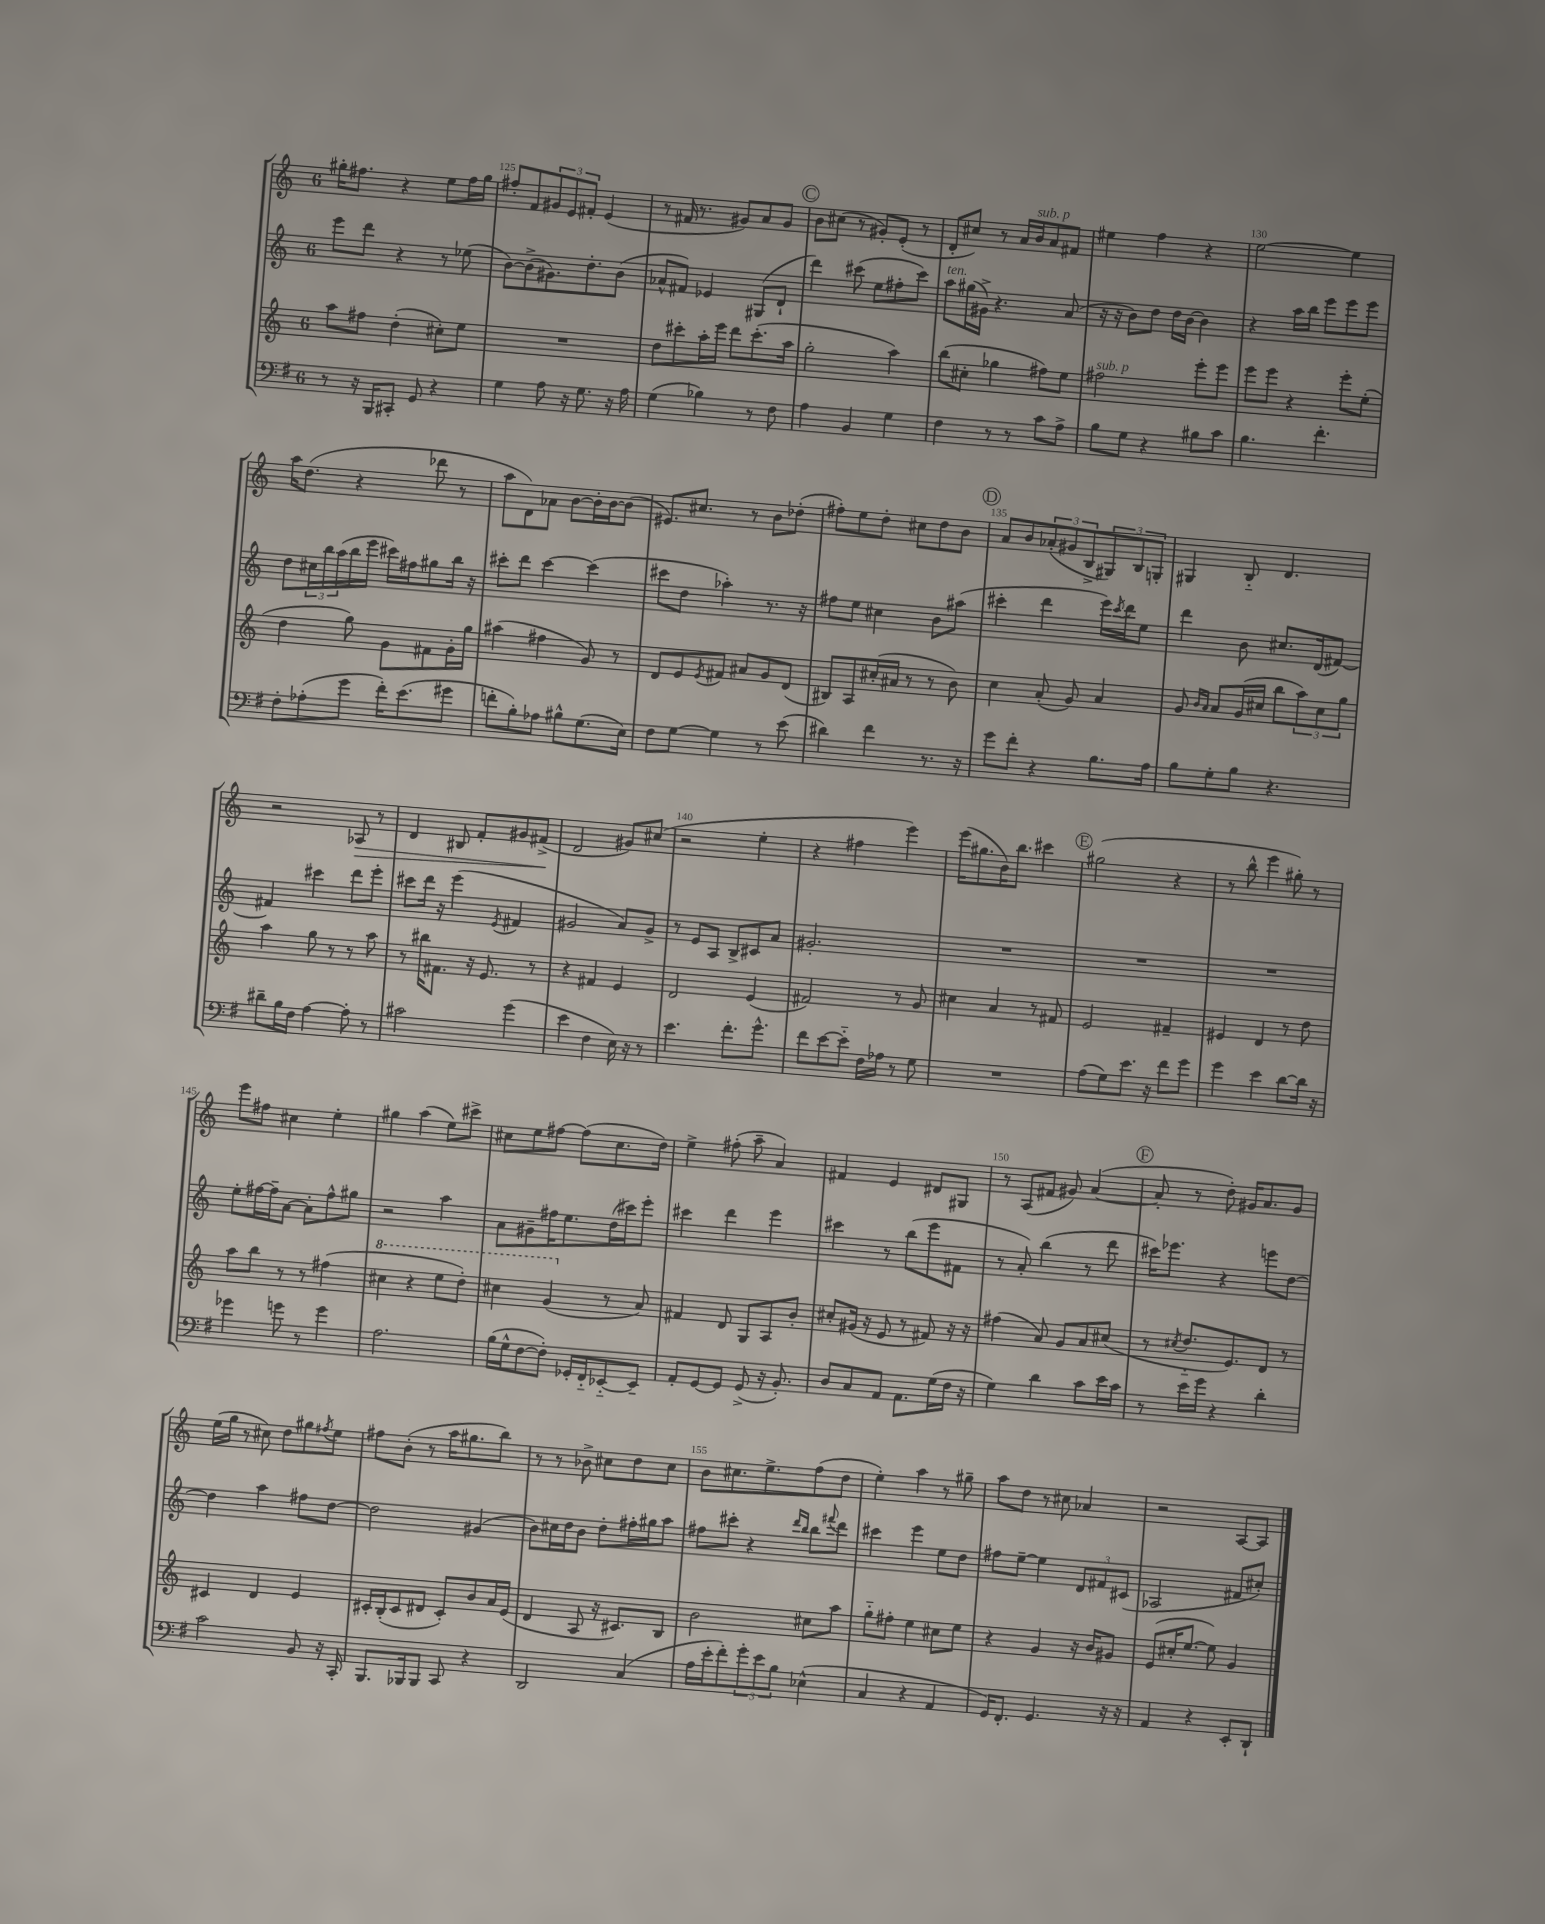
<<
\new StaffGroup <<
\new Staff = "s0" {
    \clef treble \key c \major \once \override Staff.TimeSignature.style = #'single-digit \time 6/8
    gis''16-. fis''8. r4 e''8 fis''16 gis''16 |
    fis''8-. f'8 \tuplet 3/2 { gis'8 e'8 fis'8-. } e'4( |
    r8 fis'16 r8. gis'8) a'8 gis'8 |
    \mark \markup { \circle "C" } b'8 cis''8( r8 gis'8-.) e'8-.( r8 |
    d'8-. cis''8) r8 a'16 b'16^\markup { \italic "sub. p" } a'8 fis'8 |
    eis''4 f''4 r4 |
    e''2~ e''4 |
    a''16 d''8.( r4 des'''8 r8 |
    a''8 d'8) aes'8 b'8~ b'16-. b'16~ b'8( |
    eis'8.) cis''8. r8 b'8 des''8-.( |
    fis''8-.) e''8 d''8-. cis''8 d''8 b'8 |
    \mark \markup { \circle "D" } a'8 b'8 \tuplet 3/2 { aes'8-.( gis'8 b8-> } \tuplet 3/2 { gis8) b8 g8-. } |
    gis4 b8-_ d'4. |
    r2 aes8\> r8 |
    d'4 bis8 f'8-. gis'8 fis'8->\!( |
    d'2 gis'8) cis''8( |
    r2 e''4-. |
    r4 fis''4 e'''4) |
    e'''16( gis''8. b'16) b''8. cis'''4 |
    \mark \markup { \circle "E" } gis''2( r4 |
    r8 b''8-^ e'''4 gis''8-.) r8 |
    e'''8 fis''8 cis''4 e''4-. |
    gis''4 a''4( e''8) cis'''8-> |
    cis''8 e''8 fis''8~ fis''8( cis''8. d''16) |
    e''4-> fis''8-.( a''8-- a'4) |
    fis'4 e'4 dis'8 gis8 |
    r8 a8( fis'8 gis'8) a'4~( |
    \mark \markup { \circle "F" } a'8-. r8 d''8-.) gis'16 a'8. gis'8 |
    e''16( g''16 r8 cis''8) d''8 gis''8 \acciaccatura { fis''8 } e''8 |
    fis''8 b'8-.( r8 a''16 gis''8. b''8) |
    r8 r8 bes'8-> cis''8 d''8 cis''8 |
    b'8 cis''8. e''8.-> f''8( d''8 |
    e''4-.) a''4 r8 gis''8-- |
    a''8 d''8 r8 cis''8 aes'4 |
    r2 a8~ a8 \bar "|." |
}
\new Staff = "s1" {
    \clef treble \key c \major \once \override Staff.TimeSignature.style = #'single-digit \time 6/8
    e'''8 d'''8 r4 r8 ees''8( |
    b'8~) b'8->( gis'8.) d''8.-. b'8( |
    aes'8-^ fis'8) ees'4 gis8( d'8-! |
    \mark \markup { \circle "C" } d'''4) cis'''8( e''8 fis''8-. cis'''8) |
    a''8^\markup { \italic "ten." } gis''16( gis'16->) r4. a'8( |
    r16 r16 b'8) d''8 d''16 b'16~ b'4 |
    r4 a''16 b''16 e'''8 e'''8 e'''8 |
    d''8 \tuplet 3/2 { cis''16 b''16 a''16( } b''16 e'''16 cis'''16) fis''16 gis''8 b''16 r16 |
    cis'''8-. d'''8 cis'''4~ cis'''4( |
    cis'''8 d''8 aes''4-.) r8. r16 |
    fis''8 e''8 cis''4 b'8 ais''8( |
    \mark \markup { \circle "D" } cis'''4-. d'''4 e'''16) \acciaccatura { cis'''8 } d'''16 e''8 |
    d'''4 b'8 cis''8. d'16( fis'8~) |
    fis'4 cis'''4 d'''8 e'''8-. |
    cis'''8 d'''16 r16 e'''4( \acciaccatura { e'8 } fis'4 |
    gis'2 a'8) gis'8-> |
    r8 e'8 a8 b8-> cis'8 a'8 |
    gis'2.-. |
    R2. |
    \mark \markup { \circle "E" } R2. |
    R2. |
    e''8-. fis''16~ fis''16-- a'8~ a'8-. fis''8-^ gis''8 |
    r2 a''4 |
    a'8 gis'8-- fis''16 e''8. d''16( cis'''16) e'''8-. |
    cis'''4 d'''4 e'''4 |
    cis'''4 r8 b''8( e'''8 fis'8 |
    r8 a'8-.) b''4( r8 d'''8 |
    \mark \markup { \circle "F" } cis'''16) ees'''8. r4 e'''8 d''8~ |
    d''4 a''4 fis''8 d''8~ |
    d''2 gis'4( |
    b'8) cis''16 d''16 b'8 d''8-. fis''16-. gis''16 a''8 |
    fis''8 cis'''8-. r4 \grace { d'''16 b''16 } b''8 \appoggiatura { fis'''8 } d'''8 |
    cis'''4 e'''4 e''8 d''8 |
    fis''8 e''8~-- e''4 \tuplet 3/2 { d'8 fis'8 cis'8( } |
    aes2 fis'8 cis''8-.) \bar "|." |
}
\new Staff = "s2" {
    \clef treble \key c \major \once \override Staff.TimeSignature.style = #'single-digit \time 6/8
    a''8 fis''8 d''4-.( cis''8-.) e''8 |
    R2. |
    d''8 cis'''8-. a''16-. e'''16 d'''8 cis'''8.-.( a''16 |
    \mark \markup { \circle "C" } g''2-. a''4) |
    b''8( cis''8-. ges''4 fis''8) e''8 |
    fis''2^\markup { \italic "sub. p" } e'''8-. e'''8 |
    e'''8 e'''8 r4 e'''8-. e''8-.( |
    d''4 g''8) g'8 fis'8 g'16-. g''16 |
    ais''4( fis''4 g'8) r8 |
    d'8 e'8 \acciaccatura { e'8 } fis'8 ais'8 g'8 d'8( |
    bis8) a8 cis''16-.( ais'16 r8 r8 b'8) |
    \mark \markup { \circle "D" } c''4 a'8-.( g'8) a'4 |
    g'8 \grace { b'16 a'16 } a'8 g'16( cis''16 b''8 \tuplet 3/2 { a''8) cis''8 g''8 } |
    a''4 g''8 r8 r8 a''8 |
    r8 bis''16 fis'8. r16 e'8. r8 |
    r4 fis'4 e'4 |
    d'2 e'4( |
    fis'2) r8 g'8 |
    cis''4 a'4 r8 fis'8 |
    \mark \markup { \circle "E" } e'2 fis'4-- |
    eis'4 d'4 r8 d''8 |
    a''8 b''8 r8 r8 fis''4( |
    \ottava #1 cis'''4 r4 e'''8 d'''8-.) |
    cis'''4 g''4( \ottava #0 r8 a'8) |
    fis'4 d'8 g8 a8 b'8-. |
    cis''8-. gis'16( r16 e'8 r8 fis'8) r16 r16 |
    fis''4( a'8) g'8 a'8 cis''8( |
    \mark \markup { \circle "F" } r8 \acciaccatura { cis''8 } d''8.-_ e'8.) d'8 r8 |
    cis'4 d'4 e'4 |
    cis'16-. b16-.( cis'8 dis'8 cis'8-.) b'8 a'16 e'16( |
    d'4 a8 r16 cis'8.) b8 |
    b'2 cis''8 a''8 |
    g''8-_ fis''8-. e''4 cis''8 e''8 |
    r4 g'4 r16 b'16 gis'8 |
    e'8( cis''16-. e''8.~ e''8) g'4 \bar "|." |
}
\new Staff = "s3" {
    \clef bass \key g \major \once \override Staff.TimeSignature.style = #'single-digit \time 6/8
    r8 r16 b,,16 cis,8-. g,8 r4 |
    g4 a8 r16 g8. r16 a16 |
    g4( bes4) r8 fis8 |
    \mark \markup { \circle "C" } a4 b,4 g4 |
    fis4 r8 r8 c'8 a8-> |
    b8 g8 r4 bis8 c'8 |
    b4. fis'4.-. |
    fis8-. aes8-.( g'8 fis'16-.) e'8.( gis'8 |
    f'8-. b8-.) aes8 bis8-^ g8.( e16) |
    fis8 g8~ g4 r8 e'8( |
    dis'4) fis'4 r8. r16 |
    \mark \markup { \circle "D" } g'8 fis'8-. r4 b8. a16 |
    b8 g8-. b8 r4. |
    dis'8-- b16 fis16 a4~ a8-. r8 |
    cis'2 g'4( |
    e'4 fis4 e16) r16 r8 |
    e'4. fis'8.-. g'8.-^ |
    fis'8 e'8~ e'8-_ fis16 aes16 r8 g8 |
    R2. |
    \mark \markup { \circle "E" } a8( g8) e'8. r16 fis'8 g'8 |
    g'4 e'4 d'8~ d'16 r16 |
    ges'4 g'8 r8 g'4 |
    a2. |
    b16( g16-^ fis8~ fis8-.) ges,16-. fis,16-_ ees,8~-_ ees,8-- |
    a,8-. g,8~ g,8 g,8->( r16 b,8.-.) |
    d8 c8 a,8 a,8. g16( fis16 r16 |
    g4) d'4 c'8 e'16 c'16 |
    \mark \markup { \circle "F" } r8 e'16 g'16 r4 d'4-. |
    c'2 b,8 r16 c,16-. |
    b,,8. bes,,16 bes,,8 c,8 r4 |
    d,2 c4( |
    a16 e'16-. fis'8-.) \tuplet 3/2 { g'8-. e'8 b8 } ees4-^( |
    c4 r4 a,4 |
    g,16) fis,8.-. g,4. r16 r16 |
    a,4 r4 e,8-. d,8-! \bar "|." |
}
>>
>>
\layout { \context { \Score currentBarNumber = #124 \override BarNumber.break-visibility = ##(#f #t #t) barNumberVisibility = #(every-nth-bar-number-visible 5) } }
